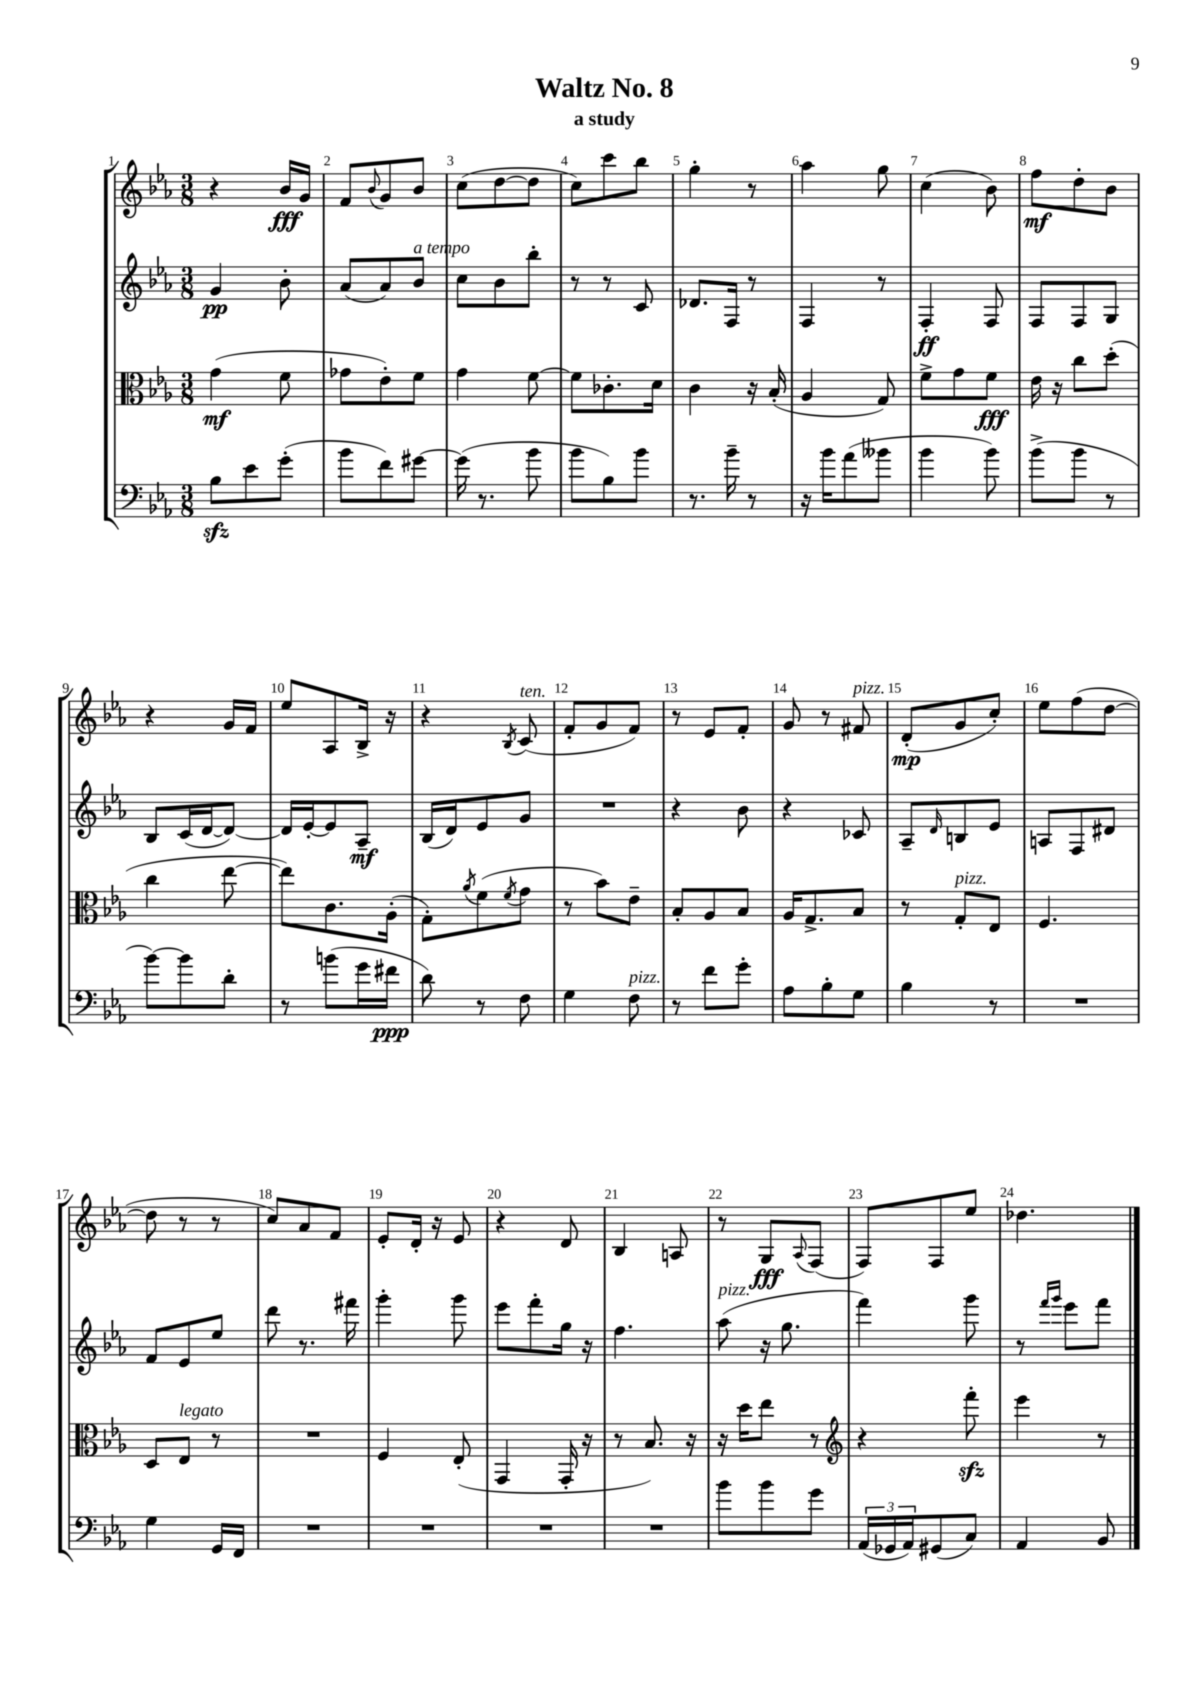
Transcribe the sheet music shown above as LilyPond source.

\header { title = "Waltz No. 8" subtitle = "a study" }
<<
\new StaffGroup <<
\new Staff = "s0" {
    \clef treble \key ees \major \numericTimeSignature \time 3/8
    r4 bes'16\fff g'16 |
    f'8 \appoggiatura { bes'8 } g'8 bes'8 |
    c''8( d''8~ d''8 |
    c''8) c'''8 bes''8 |
    g''4-. r8 |
    aes''4 g''8 |
    c''4( bes'8) |
    f''8\mf d''8-. bes'8 |
    r4 g'16 f'16 |
    ees''8 aes8 bes16-> r16 |
    r4 \acciaccatura { bes8 } c'8^\markup { \italic "ten." }( |
    f'8-. g'8 f'8) |
    r8 ees'8 f'8-. |
    g'8 r8 fis'8^\markup { \italic "pizz." } |
    d'8-.\mp( g'8 c''8-.) |
    ees''8 f''8( d''8~ |
    d''8 r8 r8 |
    c''8) aes'8 f'8 |
    ees'8-. d'16-. r16 ees'8 |
    r4 d'8 |
    bes4 a8 |
    r8 g8\fff \appoggiatura { aes8 } f8( |
    f8) f8 ees''8 |
    des''4. \bar "|." |
}
\new Staff = "s1" {
    \clef treble \key ees \major \numericTimeSignature \time 3/8
    g'4\pp bes'8-. |
    aes'8( aes'8) bes'8^\markup { \italic "a tempo" } |
    c''8 bes'8 bes''8-. |
    r8 r8 c'8 |
    des'8. f16 r8 |
    f4 r8 |
    f4-.\ff f8 |
    f8 f8 g8 |
    bes8 c'16( d'16~ d'8~) |
    d'16 ees'16~-. ees'8 aes8--\mf |
    bes16( d'16) ees'8 g'8 |
    R4. |
    r4 bes'8 |
    r4 ces'8 |
    aes8-- \grace { d'16 } b8 ees'8 |
    a8 f8 dis'8 |
    f'8 ees'8 ees''8 |
    d'''8 r8. fis'''16 |
    g'''4-. g'''8 |
    ees'''8 f'''8-. g''16 r16 |
    f''4. |
    aes''8^\markup { \italic "pizz." }( r16 g''8. |
    f'''4) g'''8 |
    r8 \grace { f'''16 g'''16 } ees'''8 f'''8 \bar "|." |
}
\new Staff = "s2" {
    \clef alto \key ees \major \numericTimeSignature \time 3/8
    g'4\mf( f'8 |
    ges'8 ees'8-.) f'8 |
    g'4 f'8~ |
    f'8 ces'8.-. d'16 |
    c'4 r16 bes16-.( |
    aes4 g8) |
    f'8-> g'8 f'8\fff |
    ees'16 r16 c''8 d''8-.( |
    c''4 ees''8~ |
    ees''8) c'8. aes16-.( |
    g8-.) \acciaccatura { aes'8 } f'8( \acciaccatura { f'8 } g'8 |
    r8 bes'8) ees'8-- |
    bes8-. aes8 bes8 |
    aes16 g8.-> bes8 |
    r8 g8-.^\markup { \italic "pizz." } ees8 |
    f4. |
    d8 ees8^\markup { \italic "legato" } r8 |
    R4. |
    f4 ees8-.( |
    g,4 g,16-. r16 |
    r8 bes8.) r16 |
    r16 d''16 ees''8 r8 |
    \clef treble r4 f'''8-.\sfz |
    ees'''4 r8 \bar "|." |
}
\new Staff = "s3" {
    \clef bass \key ees \major \numericTimeSignature \time 3/8
    bes8\sfz ees'8 g'8-.( |
    bes'8 f'8) gis'8~ |
    gis'16( r8. bes'8 |
    bes'8 bes8) bes'8 |
    r8. bes'16-- r8 |
    r16 bes'16 aes'8( beses'8 |
    bes'4 bes'8) |
    bes'8->( bes'8 r8 |
    bes'8~) bes'8 d'8-. |
    r8 b'8( g'16 fis'16\ppp |
    d'8) r8 f8 |
    g4 f8^\markup { \italic "pizz." } |
    r8 f'8 g'8-. |
    aes8 bes8-. g8 |
    bes4 r8 |
    R4. |
    g4 g,16 f,16 |
    R4. |
    R4. |
    R4. |
    R4. |
    bes'8 bes'8 g'8 |
    \tuplet 3/2 { aes,16( ges,16 aes,16) } gis,8( c8) |
    aes,4 bes,8 \bar "|." |
}
>>
>>
\layout { \context { \Score \override BarNumber.break-visibility = ##(#f #t #t) barNumberVisibility = #all-bar-numbers-visible } }
